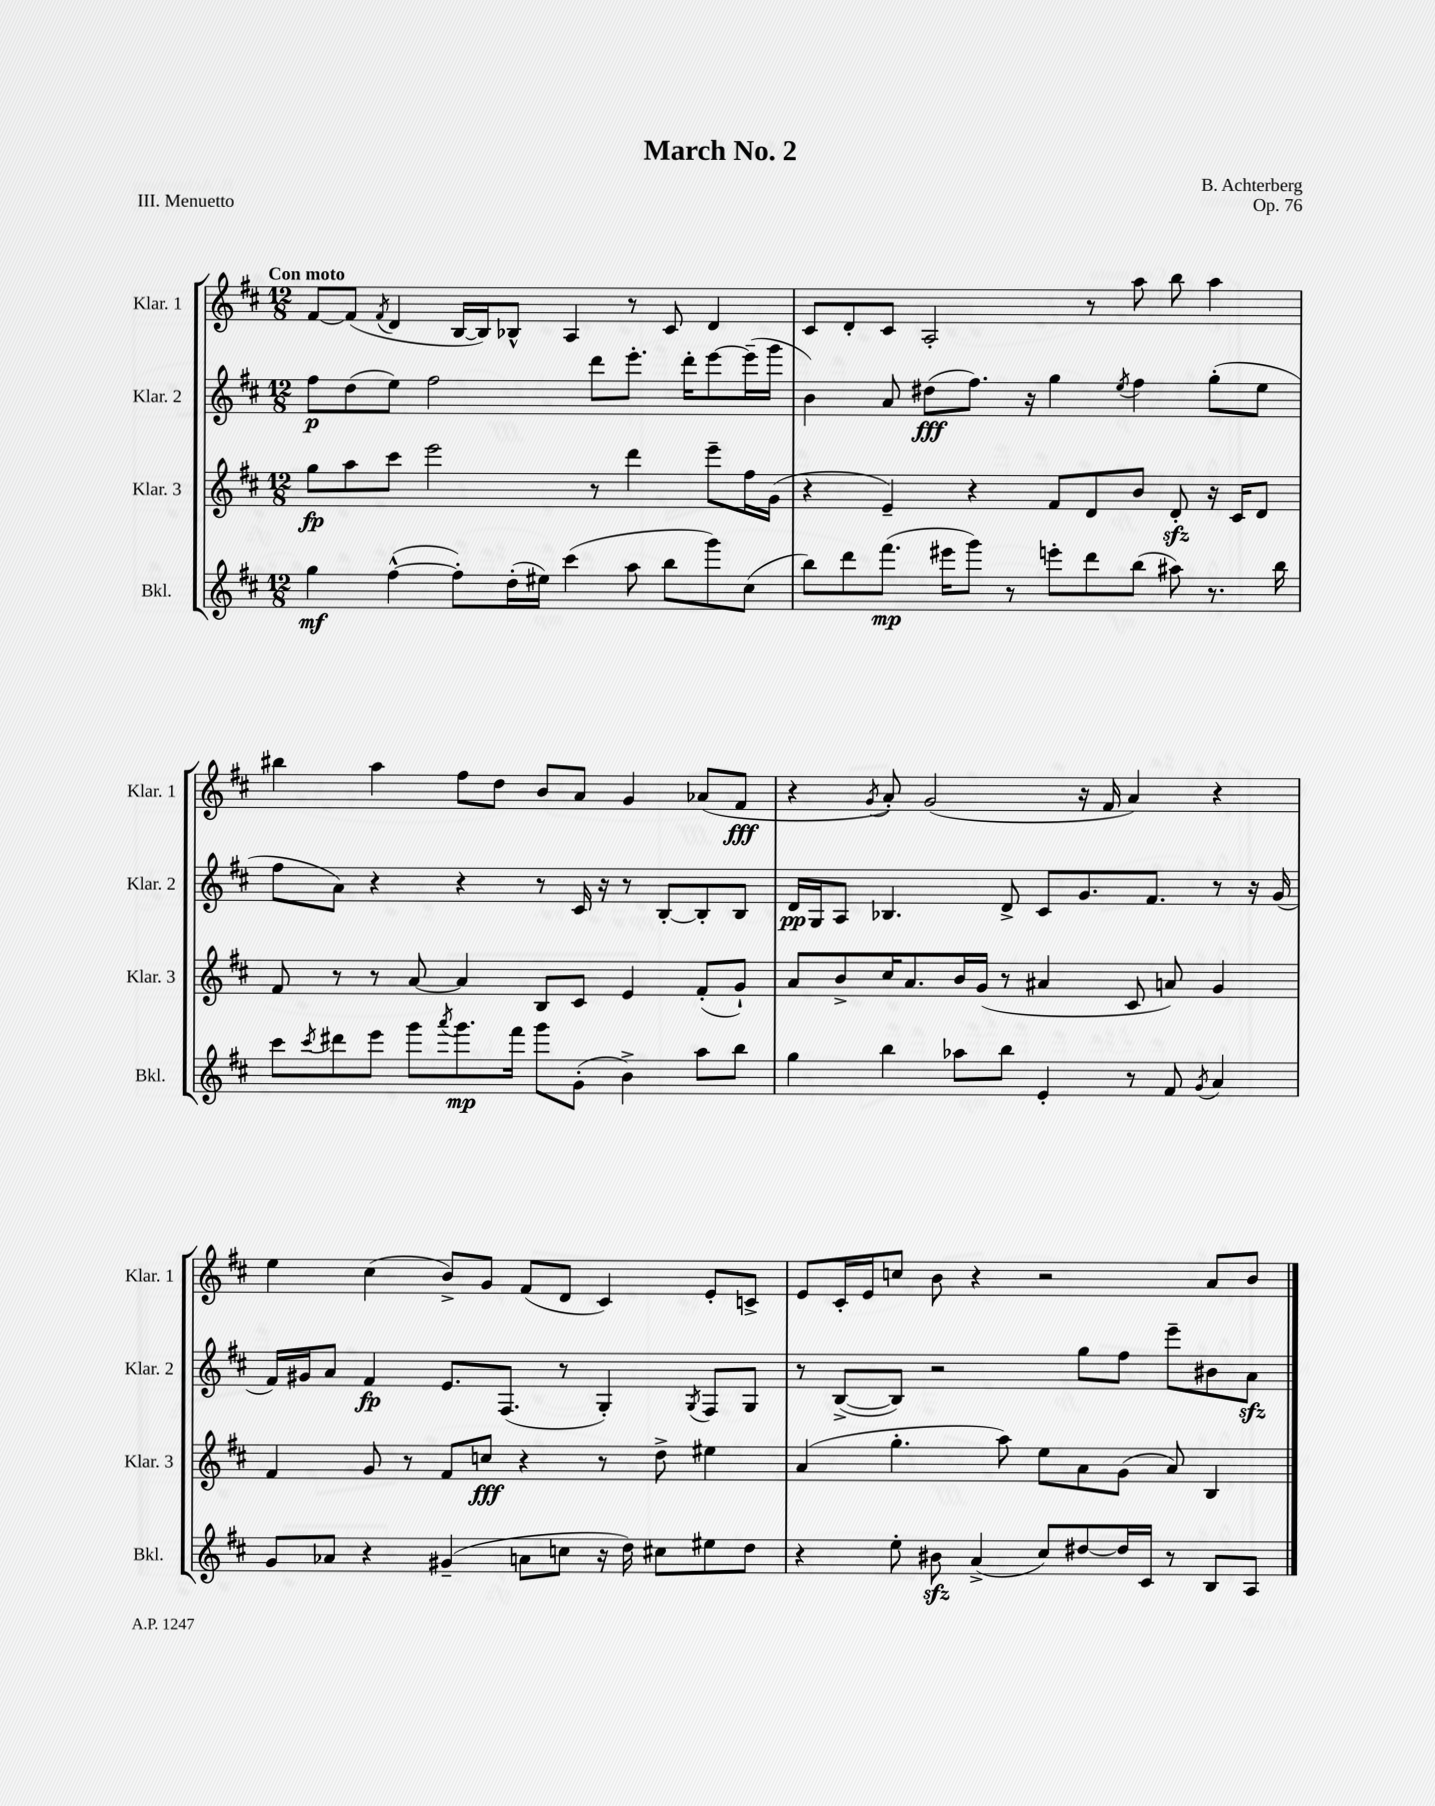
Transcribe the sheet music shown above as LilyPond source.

\header { title = "March No. 2" composer = "B. Achterberg" opus = "Op. 76" piece = "III. Menuetto" }
<<
\new StaffGroup <<
\new Staff = "s0" \with { instrumentName = "Klar. 1" shortInstrumentName = "Klar. 1" } {
    \clef treble \key d \major \numericTimeSignature \time 12/8 \tempo "Con moto"
    fis'8~ fis'8( \acciaccatura { fis'8 } d'4 b16~ b16) bes8-^ a4 r8 cis'8 d'4 |
    cis'8 d'8-. cis'8 a2-. r8 a''8 b''8 a''4 |
    bis''4 a''4 fis''8 d''8 b'8 a'8 g'4 aes'8( fis'8\fff |
    r4 \acciaccatura { g'8 } a'8-.) g'2( r16 fis'16 a'4) r4 |
    e''4 cis''4( b'8->) g'8 fis'8( d'8 cis'4) e'8-. c'8-> |
    e'8 cis'16-. e'16 c''8 b'8 r4 r2 a'8 b'8 \bar "|." |
}
\new Staff = "s1" \with { instrumentName = "Klar. 2" shortInstrumentName = "Klar. 2" } {
    \clef treble \key d \major \numericTimeSignature \time 12/8
    fis''8\p d''8( e''8) fis''2 d'''8 e'''8.-. d'''16-. e'''8~ e'''16--( g'''16 |
    b'4) a'8 dis''8\fff( fis''8.) r16 g''4 \acciaccatura { e''8 } fis''4 g''8-.( e''8 |
    fis''8 a'8) r4 r4 r8 cis'16 r16 r8 b8~-. b8-. b8 |
    d'16\pp g16 a8 bes4. d'8-> cis'8 g'8. fis'8. r8 r16 g'16( |
    fis'16) gis'16 a'8 fis'4\fp e'8. fis8.( r8 g4-.) \acciaccatura { g8 } fis8 g8 |
    r8 b8~->( b8) r2 g''8 fis''8 e'''8-- bis'8 a'8\sfz \bar "|." |
}
\new Staff = "s2" \with { instrumentName = "Klar. 3" shortInstrumentName = "Klar. 3" } {
    \clef treble \key d \major \numericTimeSignature \time 12/8
    g''8\fp a''8 cis'''8 e'''2 r8 d'''4 e'''8-- fis''16 g'16( |
    r4 e'4--) r4 fis'8 d'8 b'8 d'8-.\sfz r16 cis'16 d'8 |
    fis'8 r8 r8 a'8~ a'4 b8 cis'8 e'4 fis'8-.( g'8-!) |
    a'8 b'8-> cis''16 a'8. b'16 g'16( r8 ais'4 cis'8 a'8) g'4 |
    fis'4 g'8 r8 fis'8 c''8\fff r4 r8 d''8-> eis''4 |
    a'4( g''4.-. a''8) e''8 a'8 g'8( a'8) b4 \bar "|." |
}
\new Staff = "s3" \with { instrumentName = "Bkl." shortInstrumentName = "Bkl." } {
    \clef treble \key d \major \numericTimeSignature \time 12/8
    g''4\mf fis''4~-^( fis''8-.) d''16-.( eis''16) cis'''4( a''8 b''8 g'''8) cis''8( |
    b''8) d'''8 fis'''8.\mp( eis'''16 g'''8) r8 e'''8-. d'''8 b''8( ais''8) r8. b''16 |
    cis'''8 \acciaccatura { cis'''8 } dis'''8 e'''8 g'''8 \acciaccatura { a'''8 } g'''8.\mp fis'''16 g'''8 g'8-.( b'4->) a''8 b''8 |
    g''4 b''4 aes''8 b''8 e'4-. r8 fis'8 \acciaccatura { g'8 } a'4 |
    g'8 aes'8 r4 gis'4--( a'8 c''8 r16 d''16) cis''8 eis''8 d''8 |
    r4 e''8-. bis'8\sfz a'4->( cis''8) dis''8~ dis''16 cis'16 r8 b8 a8 \bar "|." |
}
>>
>>
\layout { \context { \Score \remove "Bar_number_engraver" } }
